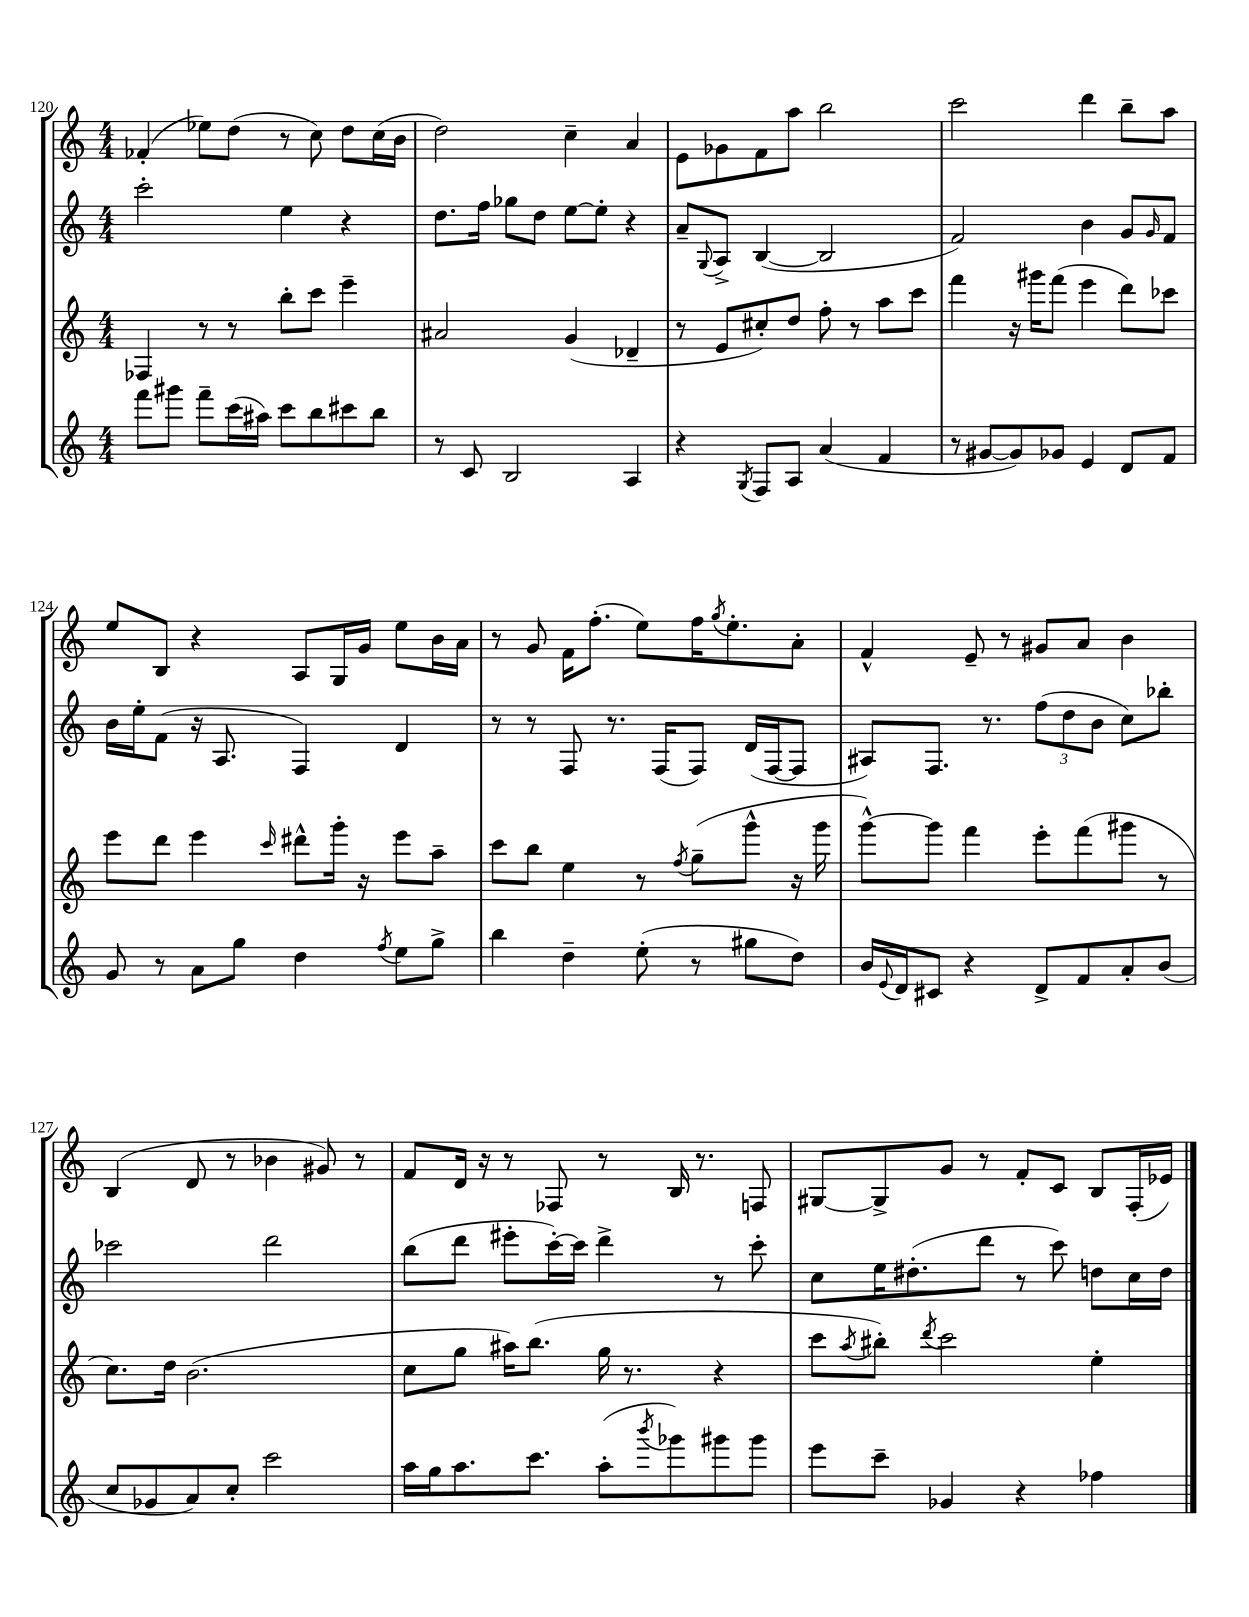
<<
\new StaffGroup <<
\new Staff = "s0" {
    \clef treble \key c \major \numericTimeSignature \time 4/4
    fes'4-.( ees''8) d''8( r8 c''8) d''8 c''16( b'16 |
    d''2) c''4-- a'4 |
    e'8 ges'8 f'8 a''8 b''2 |
    c'''2 d'''4 b''8-- a''8 |
    e''8 b8 r4 a8 g16 g'16 e''8 b'16 a'16 |
    r8 g'8 f'16 f''8.-.( e''8) f''16 \acciaccatura { g''8 } e''8.-. a'8-. |
    f'4-^ e'8-- r8 gis'8 a'8 b'4 |
    b4( d'8 r8 bes'4 gis'8) r8 |
    f'8 d'16 r16 r8 fes8 r8 b16 r8. f8 |
    gis8~ gis8-> g'8 r8 f'8-. c'8 b8 f16-.( ees'16) \bar "|." |
}
\new Staff = "s1" {
    \clef treble \key c \major \numericTimeSignature \time 4/4
    c'''2-. e''4 r4 |
    d''8. f''16 ges''8 d''8 e''8~ e''8-. r4 |
    a'8-- \appoggiatura { g8 } a8-> b4~( b2 |
    f'2) b'4 g'8 \grace { g'16 } f'8 |
    b'16 e''16-. f'8( r16 a8. f4) d'4 |
    r8 r8 f8 r8. f16( f8) d'16( f16~ f8 |
    ais8) f8. r8. \tuplet 3/2 { f''8( d''8 b'8 } c''8) bes''8-. |
    ces'''2 d'''2 |
    b''8( d'''8 eis'''8-. c'''16~-.) c'''16 d'''4-> r8 c'''8-. |
    c''8 e''16 dis''8.-.( d'''8 r8 c'''8) d''8 c''16 d''16 \bar "|." |
}
\new Staff = "s2" {
    \clef treble \key c \major \numericTimeSignature \time 4/4
    fes4 r8 r8 b''8-. c'''8 e'''4-- |
    ais'2 g'4( des'4-- |
    r8 e'8 cis''8-.) d''8 f''8-. r8 a''8 c'''8 |
    f'''4 r16 gis'''16 f'''8( e'''4 d'''8) ces'''8 |
    e'''8 d'''8 e'''4 \grace { c'''16 } dis'''8-^ g'''16-. r16 e'''8 a''8-- |
    c'''8 b''8 e''4 r8 \acciaccatura { f''8 } g''8--( g'''8-^ r16 g'''16 |
    g'''8~-^) g'''8 f'''4 e'''8-. f'''8( gis'''8 r8 |
    c''8.) d''16 b'2.( |
    c''8 g''8 ais''16) b''8.( g''16 r8. r4 |
    c'''8 \acciaccatura { a''8 } bis''8-.) \acciaccatura { d'''8 } c'''2 e''4-. \bar "|." |
}
\new Staff = "s3" {
    \clef treble \key c \major \numericTimeSignature \time 4/4
    f'''8 gis'''8 f'''8-- c'''16( ais''16) c'''8 b''8 cis'''8 b''8 |
    r8 c'8 b2 a4 |
    r4 \acciaccatura { g8 } f8 a8 a'4( f'4 |
    r8 gis'8~ gis'8) ges'8 e'4 d'8 f'8 |
    g'8 r8 a'8 g''8 d''4 \acciaccatura { f''8 } e''8 g''8-> |
    b''4 d''4-- e''8-.( r8 gis''8 d''8) |
    b'16 \appoggiatura { e'8 } d'16 cis'8 r4 d'8-> f'8 a'8-. b'8( |
    c''8 ges'8 a'8) c''8-. c'''2 |
    a''16 g''16 a''8. c'''8. a''8-.( \acciaccatura { b'''8 } ges'''8) gis'''8 gis'''8 |
    e'''8 c'''8-- ges'4 r4 fes''4 \bar "|." |
}
>>
>>
\layout { \context { \Score currentBarNumber = #120 } }
